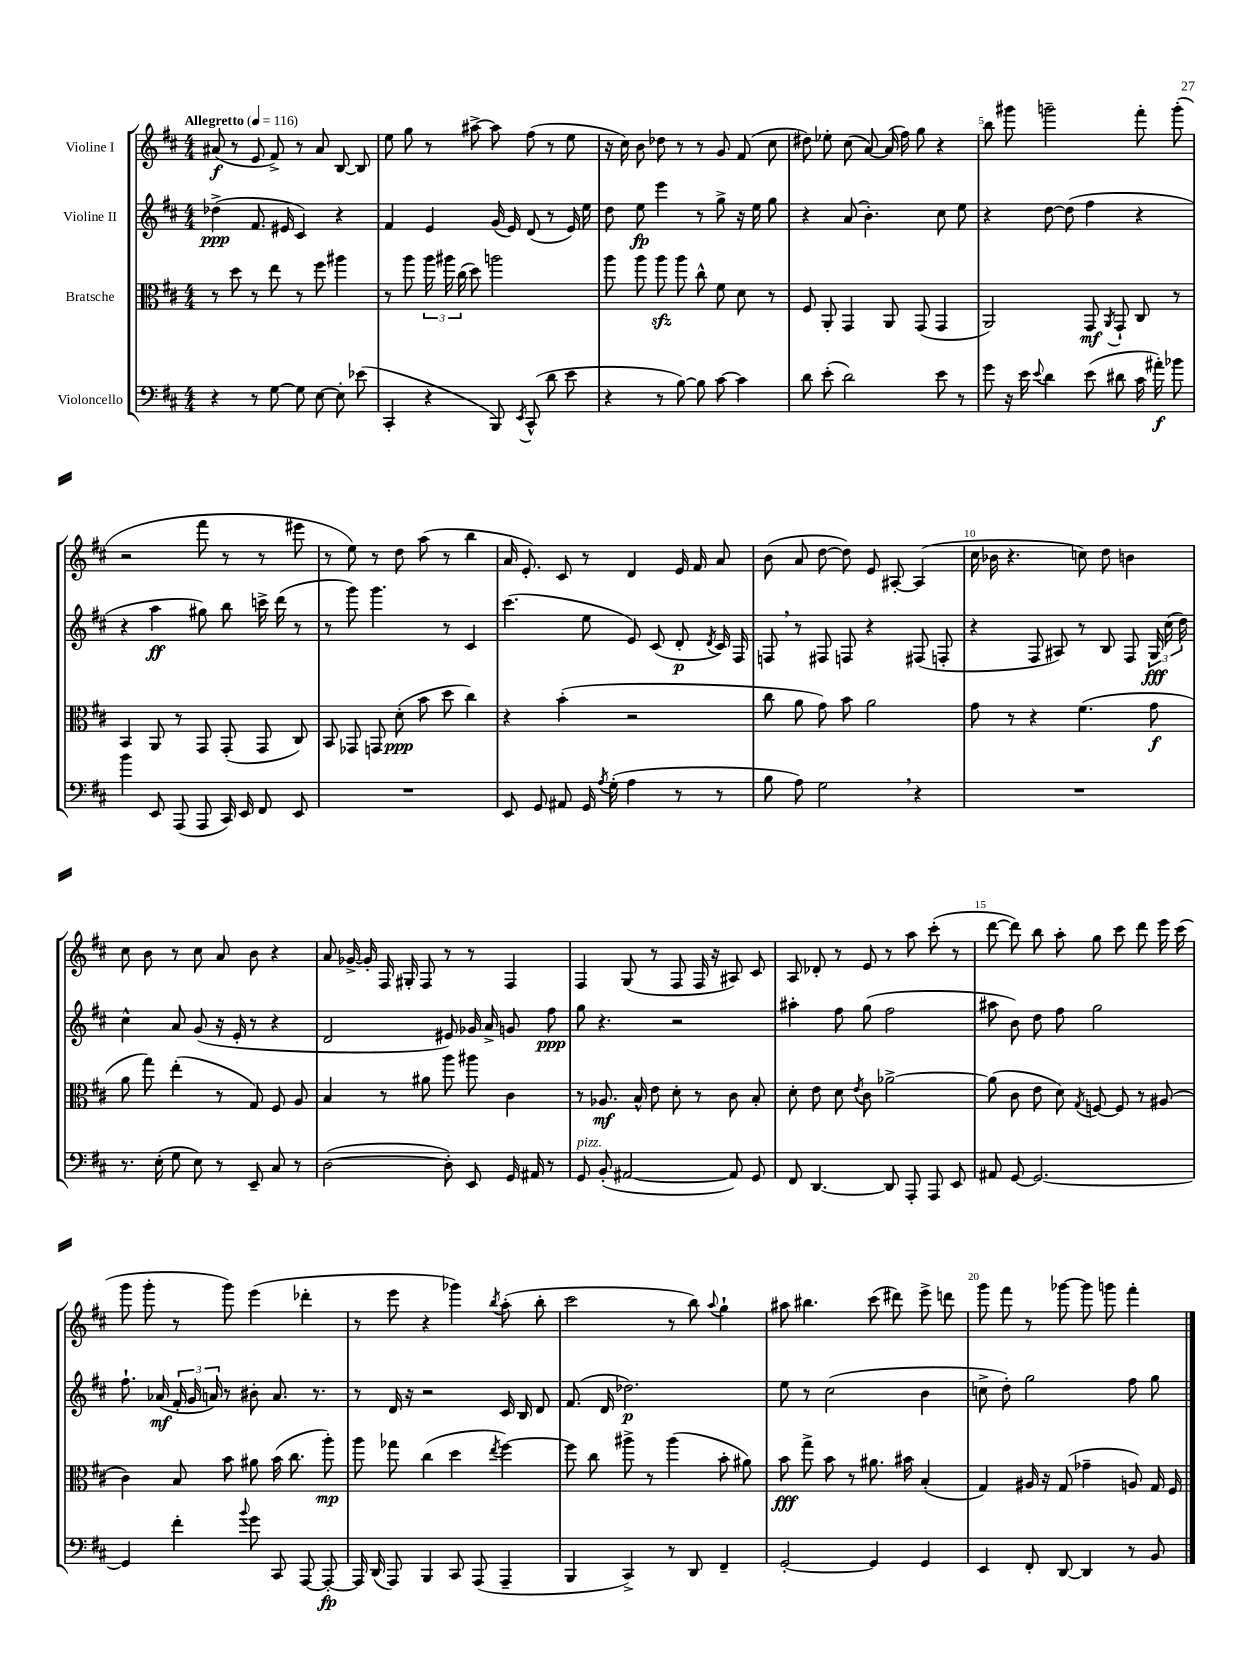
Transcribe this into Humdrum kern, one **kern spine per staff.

**kern	**dynam	**kern	**dynam	**kern	**dynam	**kern	**dynam
*part4	*part4	*part3	*part3	*part2	*part2	*part1	*part1
*staff4	*staff4	*staff3	*staff3	*staff2	*staff2	*staff1	*staff1
*I"Violoncello	*	*I"Bratsche	*	*I"Violine II	*	*I"Violine I	*
*clefF4	*	*clefC3	*	*clefG2	*	*clefG2	*
*k[f#c#]	*	*k[f#c#]	*	*k[f#c#]	*	*k[f#c#]	*
*M4/4	*	*M4/4	*	*M4/4	*	*M4/4	*
*MM116	*	*MM116	*	*MM116	*	*MM116	*
=1	=1	=1	=1	=1	=1	=1	=1
!	!	!	!	!	!	!LO:TX:a:B:t=Allegretto	!
4r	.	8r	.	(4dd-X^\	ppp	(8a#X/	f
.	.	8dd\	.	.	.	8r	.
8r	.	8r	.	8.f#/	.	8e/	.
[8G\	.	8ee\	.	.	.	8f#^/)	.
.	.	.	.	16e#X/	.	.	.
8G\]	.	8r	.	4c#/)	.	8r	.
[8E\	.	8ff#\	.	.	.	8a#/	.
8E'\]	.	4aa#X\	.	4r	.	[8B/	.
(8e-X\	.	.	.	.	.	8B/]	.
=2	=2	=2	=2	=2	=2	=2	=2
4CC#'/	.	8r	.	4f#/	.	8ee\	.
.	.	8aa\	.	.	.	8gg\	.
4r	.	24aa\	.	4e/	.	8r	.
.	.	24aa#X\	.	.	.	.	.
.	.	(24cc#\	.	.	.	.	.
.	.	8dd\)	.	.	.	[8aa#X^\	.
8BBB/)	.	2aan\	.	(16g/	.	8aa#\]	.
.	.	.	.	16e/)	.	.	.
8qEE/	.	.	.	.	.	.	.
(8CC#^^/	.	.	.	(8d/	.	(8ff#\	.
8d\	.	.	.	8r	.	8r	.
8e\	.	.	.	16e/)	.	8ee\	.
.	.	.	.	16ee\	.	.	.
=3	=3	=3	=3	=3	=3	=3	=3
4r	.	8aa\	.	8dd\	.	16r	.
.	.	.	.	.	.	16cc#\)	.
.	.	8aa\	.	8ee\	fp	8b\	.
8r	.	8aazz\	.	4eee\	.	8dd-X\	.
[8B\)	.	8aa\	.	.	.	8r	.
8B\]	.	8cc#^^\	.	8r	.	8r	.
[8c#\	.	8f#\	.	8gg^\	.	8g/	.
4c#\]	.	8d\	.	16r	.	(8f#/	.
.	.	.	.	16ee\	.	.	.
.	.	8r	.	8gg\	.	8cc#\	.
=4	=4	=4	=4	=4	=4	=4	=4
8d\	.	8F#/	.	4r	.	8dd#X\)	.
(8e'\	.	8AA'/	.	.	.	8ee-X'\	.
2d\)	.	4GG/	.	(8a/	.	(8cc#\	.
.	.	.	.	4.b'\)	.	[8a/)	.
.	.	8AA/	.	.	.	(16a/]	.
.	.	.	.	.	.	16ff#\)	.
.	.	(8GG/	.	.	.	8gg\	.
8e\	.	4GG/	.	8cc#\	.	4r	.
8r	.	.	.	8ee\	.	.	.
=5	=5	=5	=5	=5	=5	=5	=5
8g\	.	2AA/)	.	4r	.	8bb\	.
16r	.	.	.	.	.	8ggg#X\	.
16e\	.	.	.	.	.	.	.
8qqe/	.	.	.	.	.	.	.
4d\	.	.	.	[8dd\	.	2gggn~\	.
.	.	.	.	(8dd\]	.	.	.
(8e\	.	8GG/	mf	4ff#\	.	.	.
.	.	8qAA/	.	.	.	.	.
8d#X\	.	8GG`/	.	.	.	.	.
16c#\	.	8C#/	.	4r	.	8fff#'\	.
16a#X'\)	f	.	.	.	.	.	.
8b-X\	.	8r	.	.	.	(8ggg'\	.
!!LO:LB:g=z
=6	=6	=6	=6	=6	=6	=6	=6
4b\	.	4BB/	.	4r	.	2r	.
8EE/	.	8AA/	.	4aa\	ff	.	.
(8AAA/	.	8r	.	.	.	.	.
8AAA/	.	8GG/	.	8gg#X\)	.	8fff#\	.
16CC#/)	.	(8GG'/	.	8bb\	.	8r	.
16EE/	.	.	.	.	.	.	.
8FF#/	.	8GG/	.	16cccn^\	.	8r	.
.	.	.	.	(16ddd\	.	.	.
8EE/	.	8C#/)	.	8r	.	8eee#X\	.
=7	=7	=7	=7	=7	=7	=7	=7
1r	.	8BB/	.	8r	.	8r	.
.	.	8GG-X/	.	8ggg\)	.	8ee\)	.
.	.	8GGn/	.	4.ggg\	.	8r	.
.	.	(8d'\	ppp	.	.	8dd\	.
.	.	8b\	.	.	.	(8aa\	.
.	.	8dd\	.	8r	.	8r	.
.	.	4cc#\)	.	4c#/	.	4bb\	.
=8	=8	=8	=8	=8	=8	=8	=8
8EE/	.	4r	.	(4.ccc#\	.	16a/	.
.	.	.	.	.	.	8.e'/)	.
8GG/	.	.	.	.	.	.	.
8AA#X/	.	(4b'\	.	.	.	8c#/	.
16GG/	.	.	.	8ee\	.	8r	.
8qA/	.	.	.	.	.	.	.
(16G'\	.	.	.	.	.	.	.
4A\	.	2r	.	8e/)	.	4d/	.
.	.	.	.	(8c#/	.	.	.
8r	.	.	.	8d'/	p	16e/	.
.	.	.	.	.	.	16f#/	.
.	.	.	.	8qd/	.	.	.
8r	.	.	.	16c#/)	.	8a/	.
.	.	.	.	16F#/	.	.	.
=9	=9	=9	=9	=9	=9	=9	=9
8B\	.	8cc#\	.	8Fn,/	.	(8b\	.
8A\)	.	8a\	.	8r	.	8a/	.
2G,\	.	8g\)	.	8F#X/	.	[8dd\	.
.	.	8b\	.	8Fn/	.	8dd\])	.
.	.	2a\	.	4r	.	8e/	.
.	.	.	.	.	.	[8A#X'/	.
4r	.	.	.	(8F#X/	.	(4A#/]	.
.	.	.	.	8Fn'/	.	.	.
=10	=10	=10	=10	=10	=10	=10	=10
1r	.	8g\	.	4r	.	16cc#\	.
.	.	.	.	.	.	16b-X\	.
.	.	8r	.	.	.	4.r	.
.	.	4r	.	8F#/	.	.	.
.	.	.	.	8A#X/)	.	.	.
.	.	(4.f#\	.	8r	.	8ccn\)	.
.	.	.	.	8B/	.	8dd\	.
.	.	.	.	8F#/	.	4bn\	.
.	.	8g\	f	24G/	fff	.	.
.	.	.	.	(24cc#\	.	.	.
.	.	.	.	24dd\)	.	.	.
!!LO:LB:g=z
=11	=11	=11	=11	=11	=11	=11	=11
8.r	.	8a\	.	4cc#^^\	.	8cc#\	.
.	.	8gg\)	.	.	.	8b\	.
(16E'\	.	.	.	.	.	.	.
8G\	.	(4ee'\	.	8a/	.	8r	.
8E\)	.	.	.	(8g/	.	8cc#\	.
8r	.	8r	.	16r	.	8a/	.
.	.	.	.	16e'/	.	.	.
8EE~/	.	8G/)	.	8r	.	8b\	.
8C#/	.	8F#/	.	4r	.	4r	.
8r	.	8A/	.	.	.	.	.
=12	=12	=12	=12	=12	=12	=12	=12
([2D\	.	4B/	.	2d/	.	8a/	.
.	.	.	.	.	.	[16g-X^/	.
.	.	.	.	.	.	16g-'/]	.
.	.	8r	.	.	.	16F#/	.
.	.	.	.	.	.	16G#X'/	.
.	.	8a#X\	.	.	.	8F#/	.
8D'\])	.	8aa\	.	8e#X/)	.	8r	.
8EE/	.	8aa#X\	.	16g-X/	.	8r	.
.	.	.	.	16a^/	.	.	.
16GG/	.	4c#\	.	8gn/	.	4F#/	.
16AA#X/	.	.	.	.	.	.	.
8r	.	.	.	8ff#\	ppp	.	.
=13	=13	=13	=13	=13	=13	=13	=13
!LO:TX:a:i:t=pizz.	!	!	!	!	!	!	!
8GG/	.	8r	.	8gg\	.	4F#/	.
(8BB'/	.	8.A-X/	mf	4.r	.	.	.
[2AA#X/	.	.	.	.	.	(8G/	.
.	.	16B^^/	.	.	.	.	.
.	.	8e\	.	.	.	8r	.
.	.	8d'\	.	2r	.	8F#/	.
.	.	8r	.	.	.	16F#/	.
.	.	.	.	.	.	16r	.
8AA#/])	.	8c#\	.	.	.	8A#X/)	.
8GG/	.	8B'/	.	.	.	8c#/	.
=14	=14	=14	=14	=14	=14	=14	=14
8FF#/	.	8d'\	.	4aa#X'\	.	8A/	.
[4.DD/	.	8e\	.	.	.	8d-X'/	.
.	.	8d\	.	8ff#\	.	8r	.
.	.	8qe/	.	.	.	.	.
.	.	8c#\	.	(8gg\	.	8e/	.
8DD/]	.	[2a-X^\	.	2ff#\	.	8r	.
8AAA'/	.	.	.	.	.	8aa\	.
8AAA/	.	.	.	.	.	(8ccc#'\	.
8EE/	.	.	.	.	.	8r	.
=15	=15	=15	=15	=15	=15	=15	=15
8AA#X/	.	(8a-\]	.	8aa#X\	.	[8ddd\	.
[8GG/	.	8c#\	.	8b\)	.	8ddd\])	.
2.GG/_	.	8e\	.	8dd\	.	8bb\	.
.	.	8d\)	.	8ff#\	.	8aa'\	.
.	.	8qG/	.	.	.	.	.
.	.	[8Fn/	.	2gg\	.	8gg\	.
.	.	8F/]	.	.	.	8ccc#\	.
.	.	8r	.	.	.	8ddd\	.
.	.	(8A#X/	.	.	.	16eee\	.
.	.	.	.	.	.	(16ccc#\	.
!!LO:LB:g=z
=16	=16	=16	=16	=16	=16	=16	=16
4GG/]	.	4c#\)	.	8.ff#`\	.	8ggg\	.
.	.	.	.	.	.	8ggg'\	.
.	.	.	.	(16a-X/	mf	.	.
4f#'\	.	8B/	.	24f#'/	.	8r	.
.	.	.	.	24g/	.	.	.
.	.	.	.	24an/)	.	.	.
.	.	8b\	.	8r	.	8ggg\)	.
8qqb/	.	.	.	.	.	.	.
8g\	.	8a#X\	.	8b#X'\	.	(4eee\	.
8CC#/	.	(16b\	.	8.a/	.	.	.
.	.	8.cc#\	.	.	.	.	.
[8AAA/	.	.	.	.	.	4ddd-X'\	.
.	.	.	.	8.r	.	.	.
8AAA'/_	fp	8aa'\)	mp	.	.	.	.
=17	=17	=17	=17	=17	=17	=17	=17
16AAA/]	.	8aa\	.	8r	.	8r	.
(16DD/	.	.	.	.	.	.	.
8AAA/)	.	8gg-X\	.	16d/	.	8eee\	.
.	.	.	.	16r	.	.	.
4BBB/	.	(4cc#\	.	2r	.	4r	.
8CC#/	.	4dd\	.	.	.	4ggg-X\)	.
(8AAA/	.	.	.	.	.	.	.
.	.	8qee/	.	.	.	8qbb/	.
4AAA~/	.	[4ff#\)	.	16c#/	.	(8aa'\	.
.	.	.	.	16B/	.	.	.
.	.	.	.	8d/	.	8bb'\	.
=18	=18	=18	=18	=18	=18	=18	=18
4BBB/	.	8ff#\]	.	(8.f#/	.	2ccc#\	.
.	.	8cc#\	.	.	.	.	.
.	.	.	.	16d/	.	.	.
4CC#^/)	.	8aa#X^\	.	2.dd-X\)	p	.	.
.	.	8r	.	.	.	.	.
8r	.	(4aa#\	.	.	.	8r	.
8DD/	.	.	.	.	.	8bb\)	.
.	.	.	.	.	.	8qqaa/	.
4FF#~/	.	8b'\	.	.	.	4gg`\	.
.	.	8a#X\)	.	.	.	.	.
=19	=19	=19	=19	=19	=19	=19	=19
[2GG'/	.	8b\	fff	8ee\	.	8aa#X\	.
.	.	8gg^\	.	8r	.	4.bb#X\	.
.	.	8b\	.	(2cc#\	.	.	.
.	.	8r	.	.	.	.	.
4GG/]	.	8.a#X\	.	.	.	(8ccc#\	.
.	.	.	.	.	.	8ddd#X\)	.
.	.	16b#X\	.	.	.	.	.
4GG/	.	(4B'/	.	4b\	.	8eee^\	.
.	.	.	.	.	.	8dddn\	.
=20	=20	=20	=20	=20	=20	=20	=20
4EE/	.	4G/)	.	8ccn^\	.	8ggg\	.
.	.	.	.	8dd'\)	.	8fff#\	.
8FF#'/	.	16A#X/	.	2gg\	.	8r	.
.	.	16r	.	.	.	.	.
[8DD/	.	(8G/	.	.	.	[8ggg-X\	.
4DD/]	.	4g-X~\	.	.	.	8ggg-\]	.
.	.	.	.	.	.	8gggn\	.
8r	.	8An/)	.	8ff#\	.	4fff#'\	.
8BB/	.	16G/	.	8gg\	.	.	.
.	.	16F#/	.	.	.	.	.
==	==	==	==	==	==	==	==
*-	*-	*-	*-	*-	*-	*-	*-
